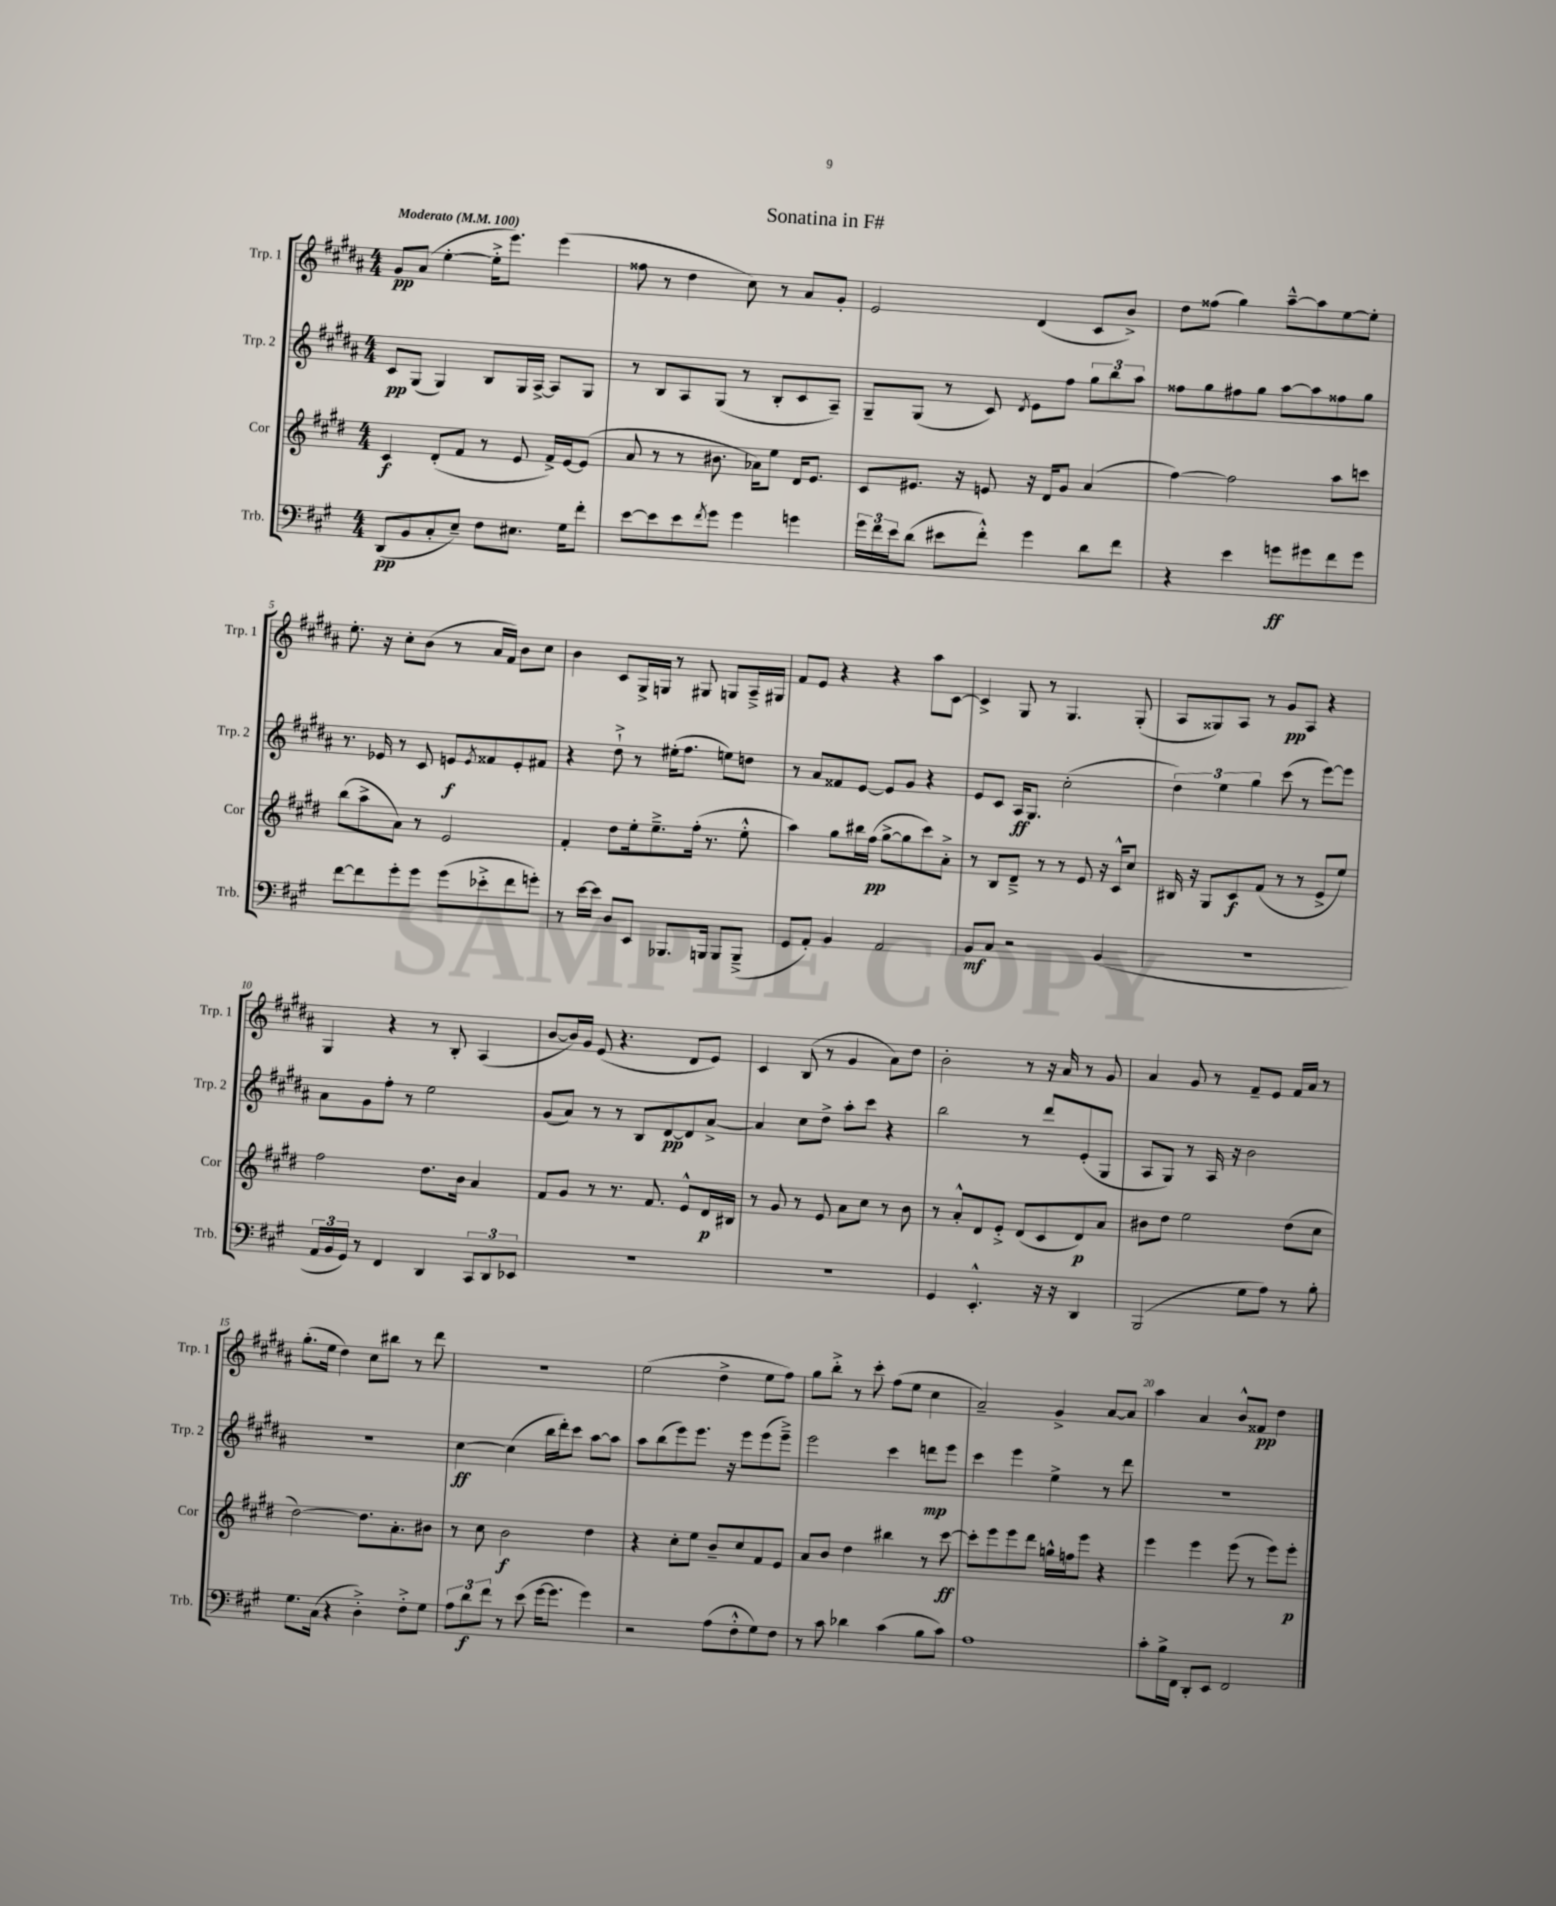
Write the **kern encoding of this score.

**kern	**kern	**kern	**kern
*staff4	*staff3	*staff2	*staff1
*clefF4	*clefG2	*clefG2	*clefG2
*k[f#c#g#]	*k[f#c#g#d#]	*k[f#c#g#d#a#]	*k[f#c#g#d#a#]
*M4/4	*M4/4	*M4/4	*M4/4
*MM100	*MM100	*MM100	*MM100
(8DD	4c#	8c#	8g#
8BB	.	(8G#	(8a#
8C#'	(8d#'	4G#)	[4ee'
8E~)	8f#	.	.
8F#	8r	8B	16ee'^]
.	.	.	8.eee)
8.E#	8e	16G#	.
.	.	[16A#^	.
.	16f#^)	8A#]	(4eee
16G#	[16e	.	.
8f#'	(8e]	8G#	.
=	=	=	=
[8e	8a	8r	8ff##
8e]	8r	8B	8r
8e	8r	8A#	4dd#
8qf#	.	.	.
8g#	8.b#	(8G#	.
4g#	.	8r	8cc#)
.	16a-)	.	.
.	8ee	8B'	8r
4g	16d#	8c#	8a#
.	8.e	.	.
.	.	8A#~)	8g#'
=	=	=	=
24g#	8c#	8G#~	2e
24f#	.	.	.
24e	.	.	.
(8d	8.e#	(8G#	.
8e#	.	8r	.
.	16r	.	.
8f#'^^)	8e	8c#)	.
.	.	8qd#	.
4g#	16r	8e	(4d#
.	16d#	.	.
.	8g#	8ff#	.
8d	(4a	12gg#	8c#
.	.	12bb	.
8f#	.	.	8b^)
.	.	12aa#	.
=	=	=	=
4r	[4ff#)	8ff##	8dd#
.	.	8gg#	(8ff##
4e	2ff#]	8ff#	4gg#)
.	.	8gg#	.
8g	.	[8aa#	[8aa#~^^
8g#	.	8aa#]	8aa#]
8f#	8aa	8ff##	[8ee
8g#	8ccc	8gg#	8ee']
=	=	=	=
[8f#	(8bb	8.r	8.ee'
8f#]	8aa^	.	.
.	.	16e-	16r
8g#'	8a)	8r	8cc#'
8g#	8r	8c#	(8b
(8g#	2e	8e	8r
.	.	8qe	.
8e-'^	.	8f##	16a#
.	.	.	16f#)
8f#	.	8e'	8b
8g')	.	8f#	8cc#
=	=	=	=
8r	4f#'	4r	4b
[16e	.	.	.
16e]	.	.	.
8D	8dd#	8dd#`^	8c#
8EE	16ee'	8r	16G#^
.	8.ee~^	.	16G
8.BBB-	.	(16ee#'	8r
.	.	8.ff#	.
.	(16ff#'	.	8G#
16BBB	8.r	.	.
8BBB	.	8ee)	8G
(8BBB~^	8ee'^^	8dd	16A#~^
.	.	.	16G#
=	=	=	=
8GG#	4aa)	8r	8f#
8AA')	.	8a#	8e
4BB	8gg#	8f##	4r
.	16bb#	[8e	.
.	(16ff#	.	.
2AA	[8gg#^	8e]	4r
.	8gg#]	8g#	.
.	8ccc#)	4r	8aa#
.	8a'^	.	[8c#
=	=	=	=
8BB	8r	8e	4c#^]
8C#	8B	8c#	.
2r	8d#~^	16A#	8G#
.	.	8.G#	.
.	8r	.	8r
.	8r	(2cc#'	4.G#
.	8e	.	.
(4BB	16r	.	.
.	16c#^^	.	.
.	8cc#	.	(8G#'
=	=	=	=
1r	16B#	6dd#)	8A#
.	16r	.	.
.	8G#	.	8G##)
.	.	6ee	.
.	8c#	.	8A#
.	.	6gg#	.
.	(8f#	.	8r
.	8r	(8ccc#	8g#
.	8r	8r	8A#
.	8e^	[8eee)	4r
.	8ee)	8eee]	.
=	=	=	=
24AA	2ff#	8a#	4G#
24BB	.	.	.
24GG#)	.	.	.
8r	.	8g#	.
4FF#	.	8ff#'	4r
.	.	8r	.
4DD	8.dd#	2ee	8r
.	.	.	8B'
.	16b	.	.
12CC#	4a	.	(4A#
12DD	.	.	.
12EE-	.	.	.
=	=	=	=
1r	8f#	(8g#	[8b
.	8g#	8a#)	16b])
.	.	.	16g#
.	8r	8r	(8e
.	8.r	8r	4.r
.	.	8B	.
.	8.f#	.	.
.	.	[8d#	.
.	8e^^	8d#]	8d#
.	16d#	[8a#^	8e)
.	16B#	.	.
=	=	=	=
1r	8r	4a#]	4c#
.	8g#	.	.
.	8r	8cc#	(8B
.	8e	8dd#^	8r
.	8a	8aa#'	4g#
.	8cc#	8ccc#	.
.	8r	4r	8a#)
.	8b	.	8dd#
=	=	=	=
4GG#	8r	2bb	2b'
.	8a'^^	.	.
4.EE'^^	8d#	.	.
.	8e'^	.	.
.	(8d#	8r	8r
16r	8c#	8ddd#	16r
16r	.	.	16a#
4DD	8d#)	(8e'	8r
.	8a	8G#	8g#
=	=	=	=
(2BBB	8b#	8A#	4a#
.	8dd#	8G#)	.
.	2ee	8r	8g#
.	.	16A#	8r
.	.	16r	.
8G#	.	2b	8f#~
8A)	.	.	8e
8r	(8dd#	.	16f#
.	.	.	16a#
8B'	8cc#	.	8r
=	=	=	=
8.G#	[2dd#)	1r	(8.gg#'
(16C#	.	.	16ee
4r	.	.	4dd#)
4D'^)	8.dd#]	.	8cc#
.	.	.	8bb#
.	8.a'	.	.
8F#'^	.	.	8r
8G#	8b#	.	8ddd#
=	=	=	=
12A	8r	[4cc#	1r
12d	.	.	.
.	8cc#	.	.
12f#	.	.	.
8r	2b	(4cc#]	.
(8e	.	.	.
[16g#	.	16bb	.
8.g#]	.	16ddd#')	.
.	.	8ccc#	.
4g#)	4dd#	[8aa#	.
.	.	8aa#]	.
=	=	=	=
2r	4r	8aa#	(2ee
.	.	(8bb	.
.	8cc#'	8eee)	.
.	8ee	8.eee	.
(8A	8b~	.	4dd#^
.	.	16r	.
8F#'^^	8cc#	8eee	.
8G#)	8f#	(8eee	8ee
8F#	8e	8eee~^)	8ff#)
=	=	=	=
8r	8a	2eee	8gg#
8c#	8b	.	8bb'^
4d-	4dd#	.	8r
.	.	.	8ccc#'
(4c#	4bb#	4ccc#	(8ff#
.	.	.	8ee
8B	8r	8ddd	4cc#
8c#)	[8ccc#	8eee	.
=	=	=	=
1A	8ccc#']	4ccc#	2a#~)
.	8eee	.	.
.	8eee	4eee	.
.	8ddd#	.	.
.	16gg^^	4ee^	4g#^
.	16ff	.	.
.	8eee	.	.
.	4r	8r	[8a#
.	.	8ddd#	8a#]
=	=	=	=
8c#'	4eee	1r	4aa#
16B^	.	.	.
16FF#	.	.	.
8DD'	4eee	.	4a#
8EE	.	.	.
2FF#	(8eee	.	8b^^
.	8r	.	8f##
.	8eee)	.	4dd#
.	8eee'	.	.
==	==	==	==
*-	*-	*-	*-
